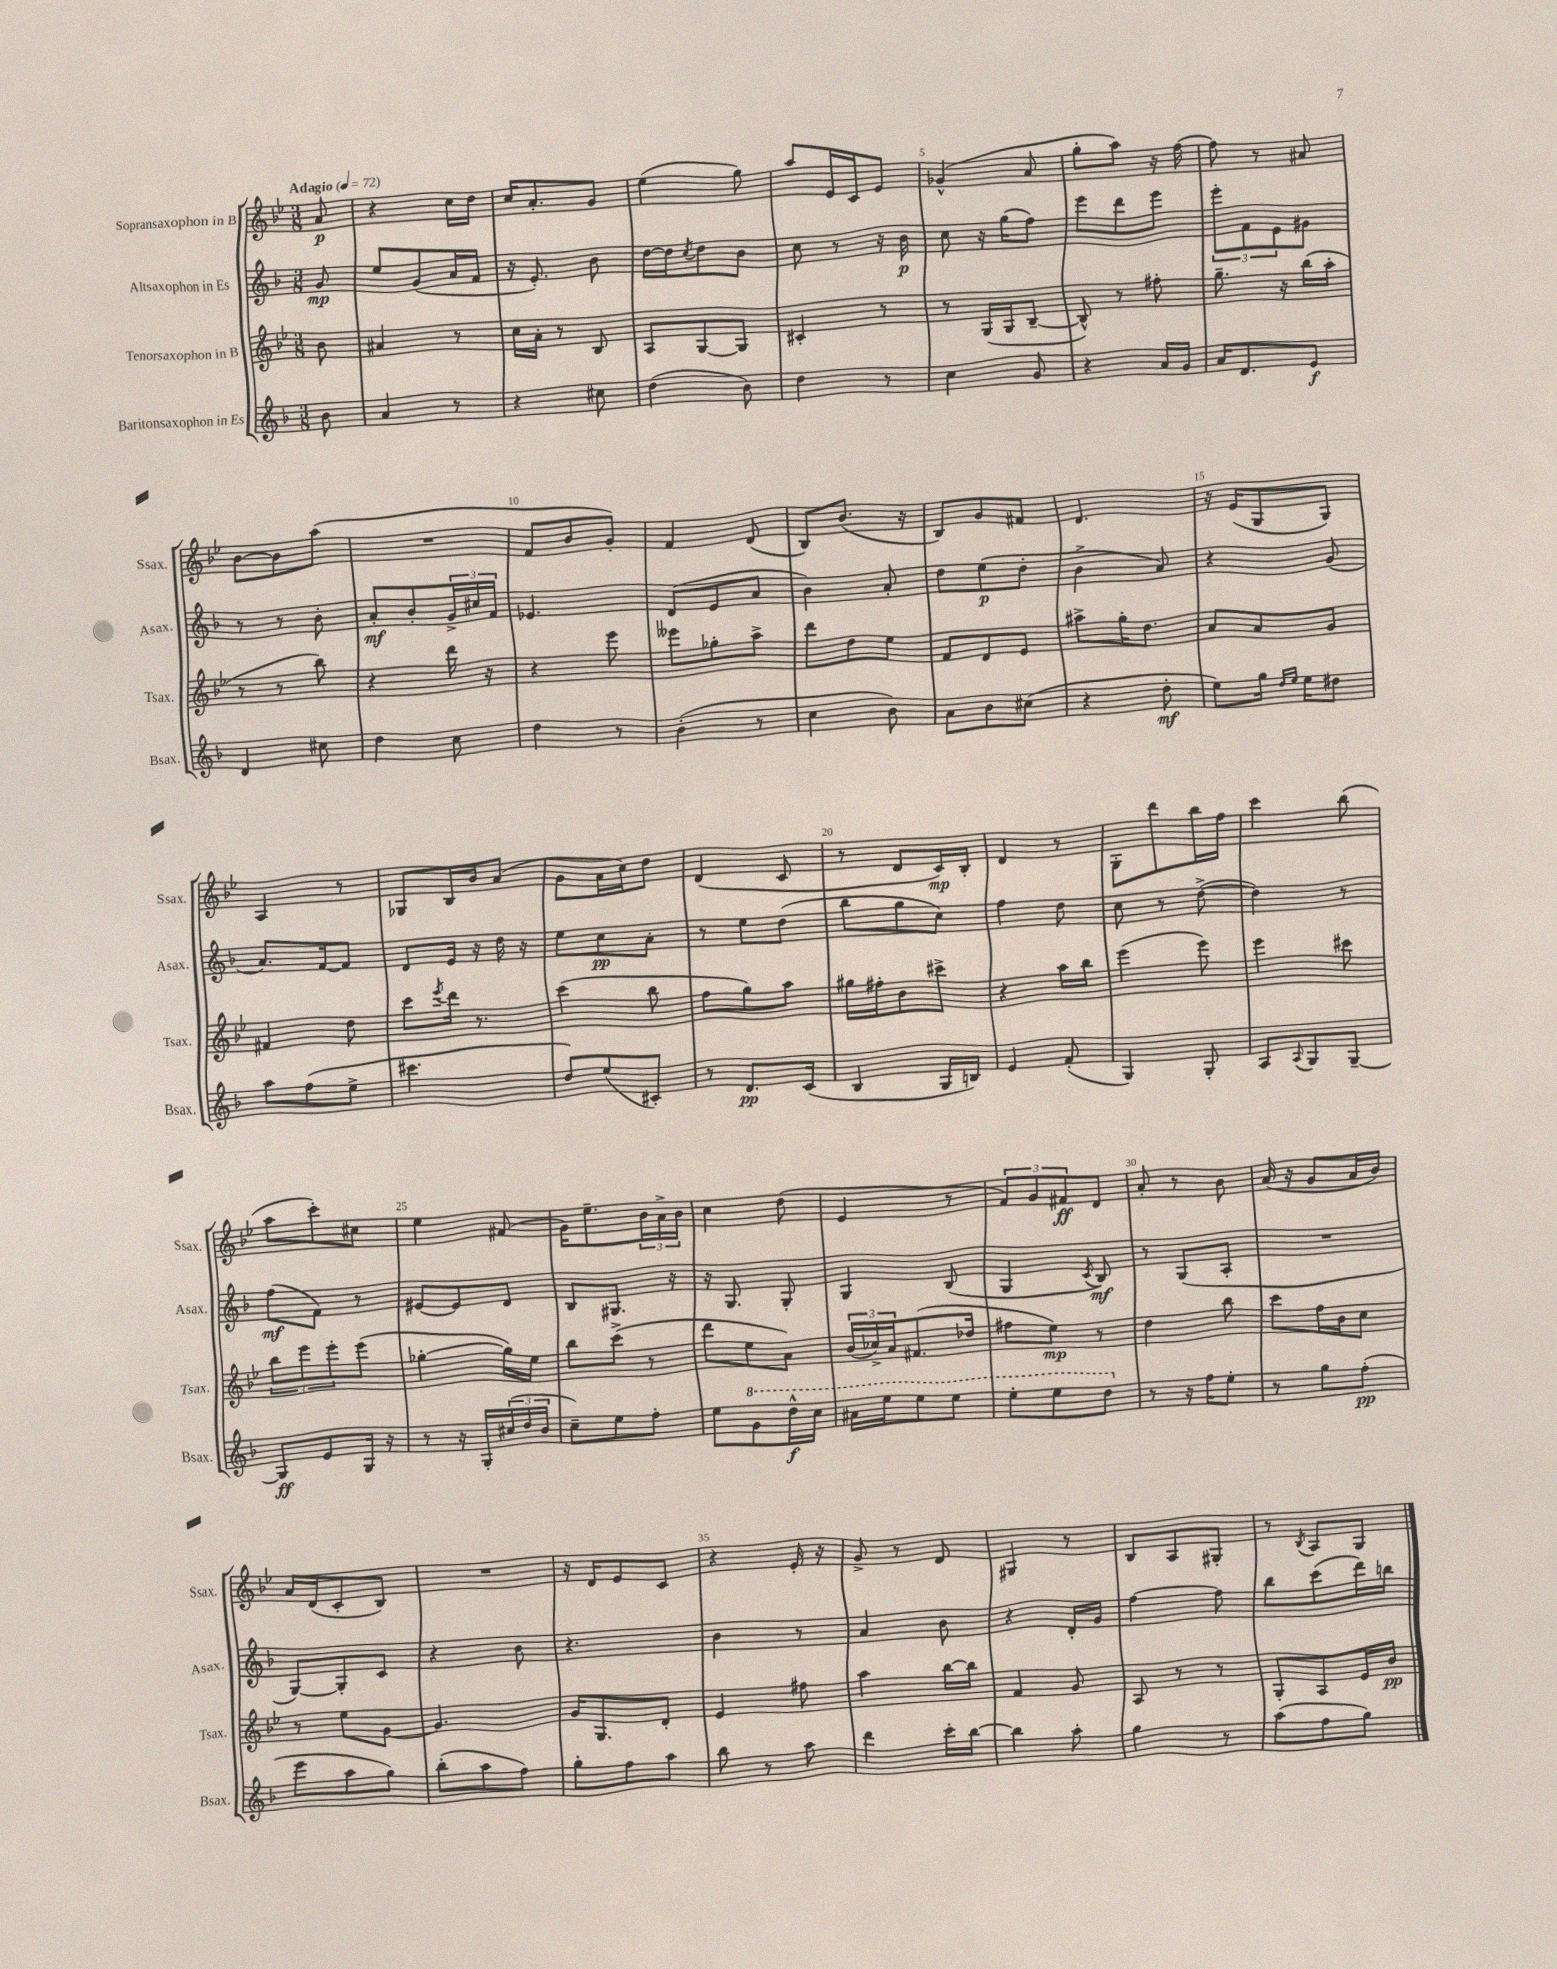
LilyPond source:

<<
\new StaffGroup <<
\new Staff = "s0" \with { instrumentName = "Sopransaxophon in B" shortInstrumentName = "Ssax." } {
    \clef treble \key bes \major \numericTimeSignature \time 3/8 \partial 8 \tempo "Adagio" 4 = 72
    a'8\p |
    r4 c''16 d''16 |
    c''16 a'8.-. g'8 |
    ees''4( g''8) |
    a''8 ees'16 c'16 ees'8 |
    ges'4-^( a'8 |
    g''8-. a''8) r16 f''16~ |
    f''8 r8 ais'8 |
    bes'8~ bes'8 a''8( |
    R4. |
    f'8 bes'8 g'8-.) |
    f'4 d'8( |
    bes8) bes'8.( r16 |
    bes8) g'8 fis'8 |
    d'4. |
    r16 ees'16( g8 g8) |
    a4 r8 |
    ges8 bes16 bes'16 a'8( |
    g'8 a'16 c''16) d''8 |
    d'4( c'8 |
    r8 d'8 c'16\mp) bes16-. |
    d'4 r8 |
    g8-. d'''8 bes''16 f''16 |
    c'''4 bes''8( |
    a''8 c'''8-.) cis''8 |
    ees''4 fis'8( |
    g'16) ees''8.-- \tuplet 3/2 { bes'16 a'16-> bes'16 } |
    c''4 d''8( |
    ees'4 r8 |
    \tuplet 3/2 { f'8) g'8 fis'8\ff } d'8 |
    a'8-. r8 bes'8 |
    a'16( r16 g'8 a'16 bes'16) |
    a'16 d'16( c'8-. bes8) |
    R4. |
    r16 d'16 ees'8 c'8 |
    r4 ees'16-. r16 |
    g'8-> r8 d'8 |
    gis4 r8 |
    bes8 a8 gis8-. |
    r8 \acciaccatura { bes8 } a8 g8 \bar "|." |
}
\new Staff = "s1" \with { instrumentName = "Altsaxophon in Es" shortInstrumentName = "Asax." } {
    \clef treble \key f \major \numericTimeSignature \time 3/8 \partial 8
    g'8\mp |
    e''8 g'8( a'16 f'16 |
    r16 e'8.-.) bes'8 |
    d''16~ d''16 \acciaccatura { c''8 } d''8 bes'8 |
    c''8 r8 r16 bes'16\p |
    c''8 r16 g''16( f''8) |
    e'''8 d'''8 e'''8 |
    \tuplet 3/2 { e'''8-. f'8 e'8 } gis'8 |
    r8 r8 bes'8-. |
    a'8-.\mf bes'8-. \tuplet 3/2 { g'16-> cis''16 f'16 } |
    ees'4. |
    d'8( e'8 a'8 |
    bes'4) a'8-. |
    d''8 e''8\p( d''8-. |
    bes'4-> a'8) |
    r4 g'8( |
    a'8.) f'16~ f'8 |
    d'8 e'16 r16 d''16 r16 |
    e''8 c''8\pp a'8-. |
    r8 e''8 d''8( |
    bes''8 g''8 c''8) |
    f''4 d''8 |
    c''8 r8 d''8~->( |
    d''4) r8 |
    f''8\mf( f'8) r8 |
    eis'8~ eis'8 d'8 |
    bes8 gis8. r16 |
    r16 g8. g8-. |
    g4 bes8( |
    g4 \acciaccatura { c'8 } bes8\mf) |
    r8 g8( a8-. |
    R4. |
    g8~) g8-. c'8 |
    r4 bes'8 |
    r4. |
    bes'4 r8 |
    a'4 bes'8 |
    r4 d'16-. g'16 |
    f''4~ f''8 |
    bes''8 c'''8( d'''16) b''16 \bar "|." |
}
\new Staff = "s2" \with { instrumentName = "Tenorsaxophon in B" shortInstrumentName = "Tsax." } {
    \clef treble \key bes \major \numericTimeSignature \time 3/8 \partial 8
    bes'8 |
    ais'4 r8 |
    c''16 a'16-. r8 bes8 |
    a8 g8~ g8 |
    cis'4-. r8 |
    r8 g16( g16 bes8~-- |
    bes8-^) r8 fis''8-. |
    g''8.-- r16 bes''16( a''16-. |
    r8 r8 bes''8) |
    r4 d'''16 r16 |
    r4 ees'''8 |
    eeses'''8 ges''8-. a''8-> |
    d'''8 d''8 ees''8 |
    f'8 d'8 ees'8 |
    ais''8-> g''16-. d''8. |
    a'8 a'8 g'8 |
    fis'4 d''8 |
    c'''8 \acciaccatura { ees'''8 } d'''16 r8. |
    c'''4( bes''8 |
    f''8 g''8) a''8 |
    gis''16 fis''16-. bes'8 cis'''8-> |
    r4 a''16 bes''16 |
    ees'''4( ees'''8) |
    ees'''4 cis'''8 |
    \tuplet 3/2 { bes''8 ees'''8 ees'''8-. } ees'''8( |
    ges''4~-. ges''16) ees''16 |
    bes''8 c'''8->( r8 |
    d'''8 ees''8 a'8) |
    \tuplet 3/2 { bes'16( ces''16->) a'16 } fis'8.( des''16 |
    fis''8 ees''8\mp) r8 |
    d''4 bes''8 |
    c'''8 f''16 bes'16 c''8 |
    r8 ees''8 g'8~ |
    g'4. |
    g'16 g8. d'8-. |
    ees'4 fis''8 |
    a''4 bes''16~ bes''16 |
    f'4 g'8 |
    a8 r8 r8 |
    g8-. a8 ees'16 bes'16\pp \bar "|." |
}
\new Staff = "s3" \with { instrumentName = "Baritonsaxophon in Es" shortInstrumentName = "Bsax." } {
    \clef treble \key f \major \numericTimeSignature \time 3/8 \partial 8
    bes'8 |
    a'4 r8 |
    r4 cis''8 |
    d''4( bes'8) |
    d''4 r8 |
    c''4 g'8 |
    r4 a'16 g'16 |
    a'16 d'8. e'8\f |
    d'4 cis''8 |
    d''4 c''8 |
    d''4 r8 |
    bes'4-.( r8 |
    c''4 bes'8) |
    a'8 bes'8 cis''8( |
    r4 d''8-.\mf |
    e''8) g''16 \grace { d''16 e''16 } e''16 dis''8 |
    a''8 f''8( e''8-> |
    cis'''4. |
    d''8) e''8( cis'8-.) |
    r8 d'8.\pp c'16( |
    bes4 g16 b16) |
    e'4 f'8-.( |
    g4) g8-. |
    a8 \appoggiatura { a8 } g8 g8~-- |
    g8\ff e'8 g16 r16 |
    r8 r16 g16-. \tuplet 3/2 { cis''16( d''16 bes'16 } |
    c''8--) e''8 f''8-. |
    e''8 \ottava #1 g''8 d'''16-^\f c'''16 |
    ais''16 e'''16 e'''8 e'''8 |
    e'''8-. e'''8 d'''8 \ottava #0 |
    r8 r16 f''16 e''8-. |
    r8 g''8 f''8-.\pp( |
    e'''8 a''8 g''8) |
    bes''8-.( a''8 f''8) |
    g''8-. f''8 a''8 |
    bes''8 r8 a''8 |
    d'''4 c'''16-. bes''16~ |
    bes''4 a''8-. |
    g''4 r8 |
    a''8( f''8 g''8) \bar "|." |
}
>>
>>
\layout { \context { \Score \override BarNumber.break-visibility = ##(#f #t #t) barNumberVisibility = #(every-nth-bar-number-visible 5) } }
